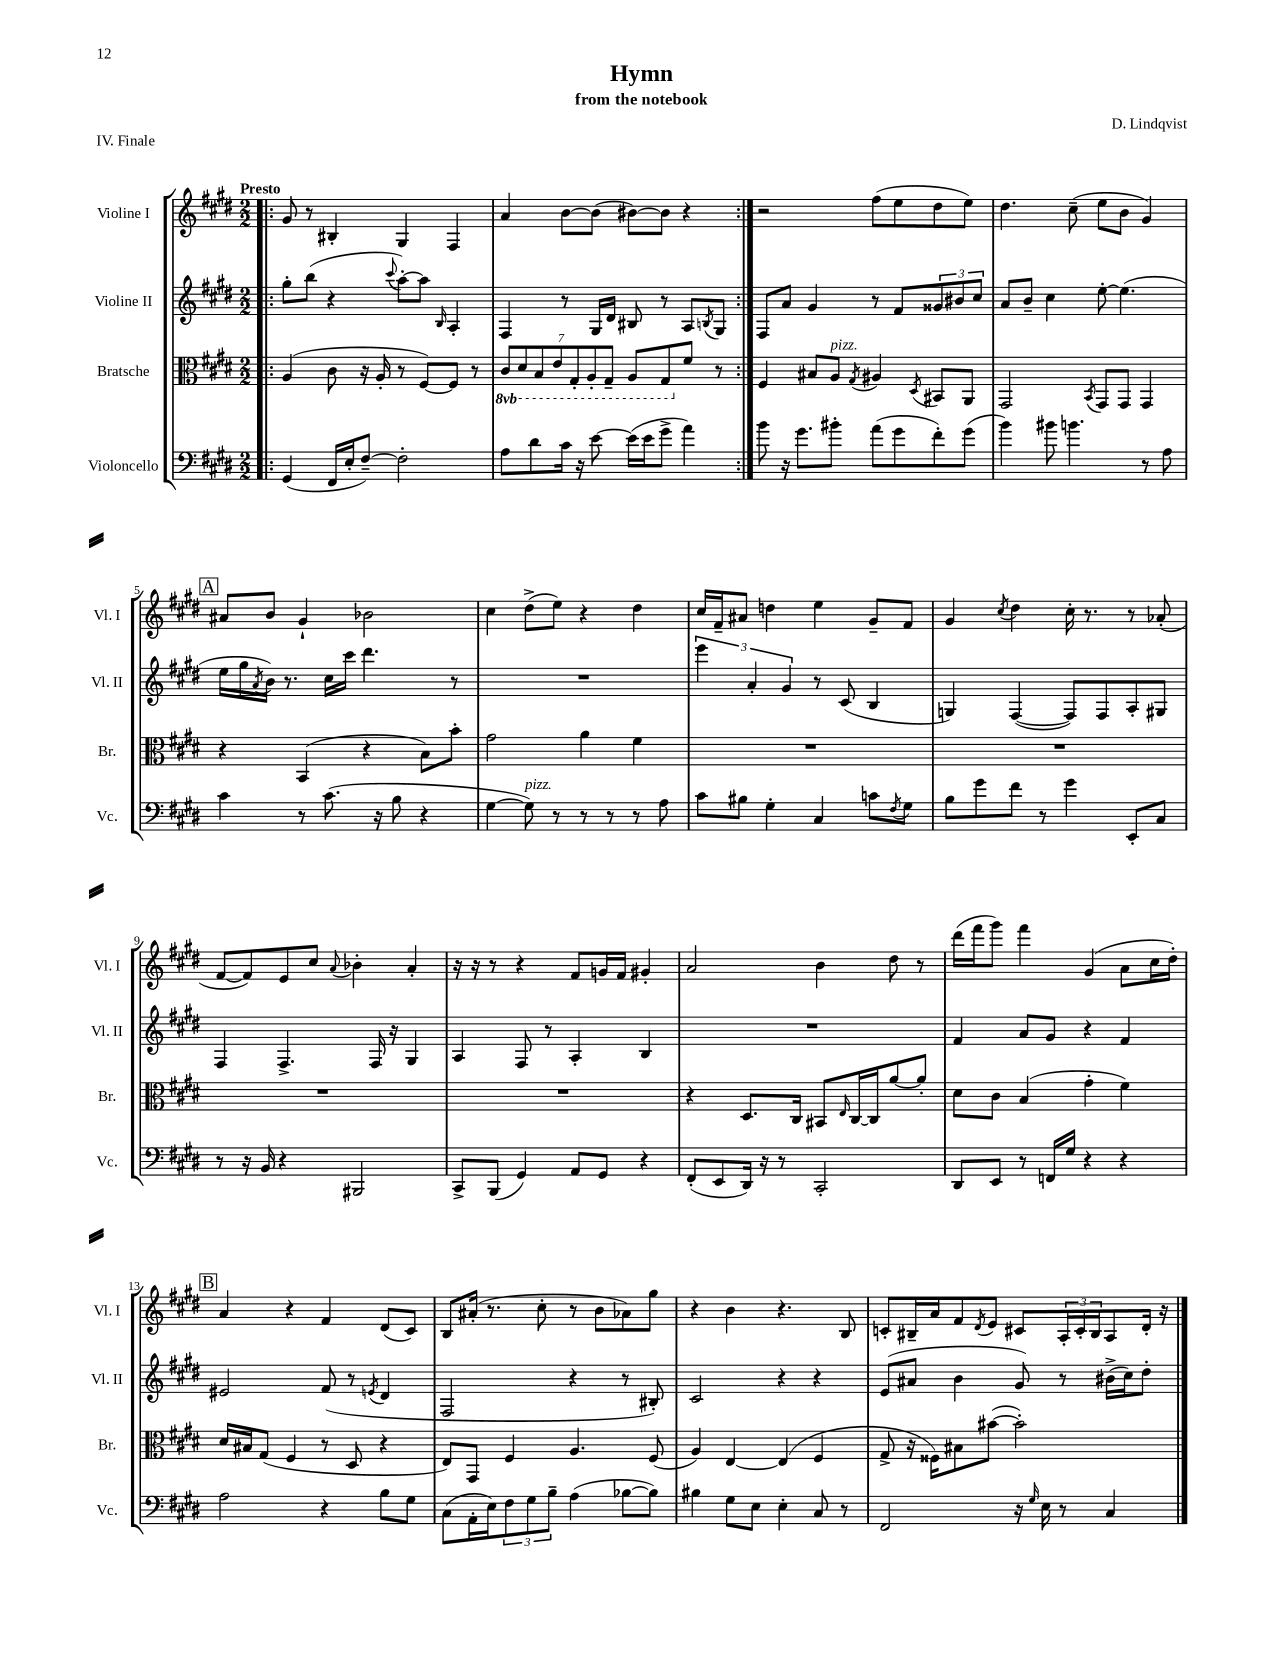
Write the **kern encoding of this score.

**kern	**kern	**kern	**kern
*staff4	*staff3	*staff2	*staff1
*clefF4	*clefC3	*clefG2	*clefG2
*k[f#c#g#d#]	*k[f#c#g#d#]	*k[f#c#g#d#]	*k[f#c#g#d#]
*M2/2	*M2/2	*M2/2	*M2/2
=!|:	=!|:	=!|:	=!|:
(4GG#	(4A	8gg#'	8g#
.	.	(8bb	8r
16FF#	8c#	4r	4B#'
16E'	.	.	.
[8F#~)	16r	.	.
.	16A'	.	.
.	.	8qqccc#	.
2F#']	8r	[8aa')	4G#
.	[8F#)	8aa]	.
.	.	16qqB	.
.	8F#]	4A'	4F#
.	8r	.	.
=	=	=	=
8A	14C#	4F#	4a
.	14D#	.	.
8d#	.	.	.
.	14BB	.	.
.	14E	.	.
16c#	.	8r	[8b
.	14GG#'	.	.
16r	.	.	.
.	14AA'	.	.
[8e	.	16G#	(8b]
.	14GG#~	.	.
.	.	16d#	.
(16e]	8AA	8B#	[8b#)
16e	.	.	.
8g#^	8GG#	8r	8b#]
4a)	8f#	8A	4r
.	.	8qB	.
.	8r	8G#	.
=:|!	=:|!	=:|!	=:|!
8b	4F#	8F#	2r
16r	.	8a	.
8.g#	.	.	.
.	8B#	4g#	.
8b#'	8A	.	.
.	8qG#	.	.
(8a	4A#	8r	(8ff#
8g#	.	8f#	8ee
.	8qD#	.	.
8f#')	8BB#	12g##	8dd#
.	.	12b#	.
(8g#	8AA	.	8ee)
.	.	12cc#	.
=	=	=	=
4b)	2GG#	8a	4.dd#
.	.	8b~	.
8b#	.	4cc#	.
4.b	.	.	(8cc#~
.	8qBB	.	.
.	8GG#	[8ee'	8ee
.	8GG#	(4.ee]	8b
8r	4GG#	.	4g#)
8A	.	.	.
=	=	=	=
4c#	4r	16ee	8a#
.	.	16gg#	.
.	.	8qa	.
.	.	16b)	8b
.	.	8.r	.
8r	(4BB	.	4g#`
(8.c#	.	16cc#	.
.	.	16ccc#	.
.	4r	4.ddd#	2b-
16r	.	.	.
8B	.	.	.
4r	8B)	.	.
.	8b'	8r	.
=	=	=	=
[4G#	2g#	1r	4cc#
8G#])	.	.	(8dd#^
8r	.	.	8ee)
8r	4a	.	4r
8r	.	.	.
8r	4f#	.	4dd#
8A	.	.	.
=	=	=	=
8c#	1r	6eee	16cc#
.	.	.	16f#~
8B#	.	.	8a#
.	.	6a'	.
4G#'	.	.	4dd
.	.	6g#	.
4C#	.	8r	4ee
.	.	(8c#	.
8c	.	4B	8g#~
8qF#	.	.	.
8G#	.	.	8f#
=	=	=	=
8B	1r	4G)	4g#
8g#	.	.	.
.	.	.	8qcc#
8f#	.	([4F#	4dd#
8r	.	.	.
4g#	.	8F#])	16cc#'
.	.	.	8.r
.	.	8F#	.
8EE'	.	8A'	8r
8C#	.	8G#	(8a-'
=	=	=	=
8r	1r	4F#	[8f#
16r	.	.	8f#])
16BB	.	.	.
4r	.	4.F#^	8e
.	.	.	8cc#
.	.	.	8qqa
2BBB#	.	.	4b-'
.	.	16F#	.
.	.	16r	.
.	.	4G#	4a'
=	=	=	=
8CC#^	1r	4A	16r
.	.	.	16r
(8BBB	.	.	8r
4GG#)	.	8F#	4r
.	.	8r	.
8AA	.	4A'	8f#
8GG#	.	.	16g
.	.	.	16f#
4r	.	4B	4g#'
=	=	=	=
(8FF#'	4r	1r	2a
8EE	.	.	.
16DD#)	8.D#	.	.
16r	.	.	.
8r	.	.	.
.	16C#	.	.
2CC#'	8BB#	.	4b
.	16qqE	.	.
.	[16C#	.	.
.	16C#]	.	.
.	[8a	.	8dd#
.	8a']	.	8r
=	=	=	=
8DD#	8d#	4f#	(16ddd#
.	.	.	16fff#
8EE	8c#	.	8ggg#)
8r	(4B	8a	4fff#
16FF	.	8g#	.
16G#	.	.	.
4r	4g#'	4r	(4g#
4r	4f#)	4f#	8a
.	.	.	16cc#
.	.	.	16dd#')
=	=	=	=
2A	16d#	2e#	4a
.	16B#	.	.
.	(8G#	.	.
.	4F#	.	4r
4r	8r	(8f#	4f#
.	8D#	8r	.
.	.	8qe	.
8B	4r	4d#	(8d#
8G#	.	.	8c#)
=	=	=	=
(8C#	8E)	2F#	8B
16AA'	8GG#	.	(16a#'
16E)	.	.	8.r
12F#	4F#	.	.
12G#	.	.	.
.	.	.	8cc#'
12B~	.	.	.
(4A	4.A	4r	8r
.	.	.	8b
[8B-	.	8r	8a-)
8B-])	(8F#	8B#')	8gg#
=	=	=	=
4B#	4A)	2c#	4r
8G#	[4E	.	4b
8E	.	.	.
4E'	(4E]	4r	4.r
8C#	4F#	4r	.
8r	.	.	8B
=	=	=	=
2FF#	8G#^	(8e	8c'
.	16r	8a#	16B#~
.	16F##)	.	16a
.	8B#	4b	8f#
.	.	.	8qd#
.	([8b#	.	8e
16r	2b#'])	8g#)	8c#
16qqG#	.	.	.
16E	.	.	.
8r	.	8r	24A'
.	.	.	24c#'
.	.	.	24B#
4C#	.	(16b#^	8A
.	.	16cc#)	.
.	.	8dd#'	16d#'
.	.	.	16r
==	==	==	==
*-	*-	*-	*-
